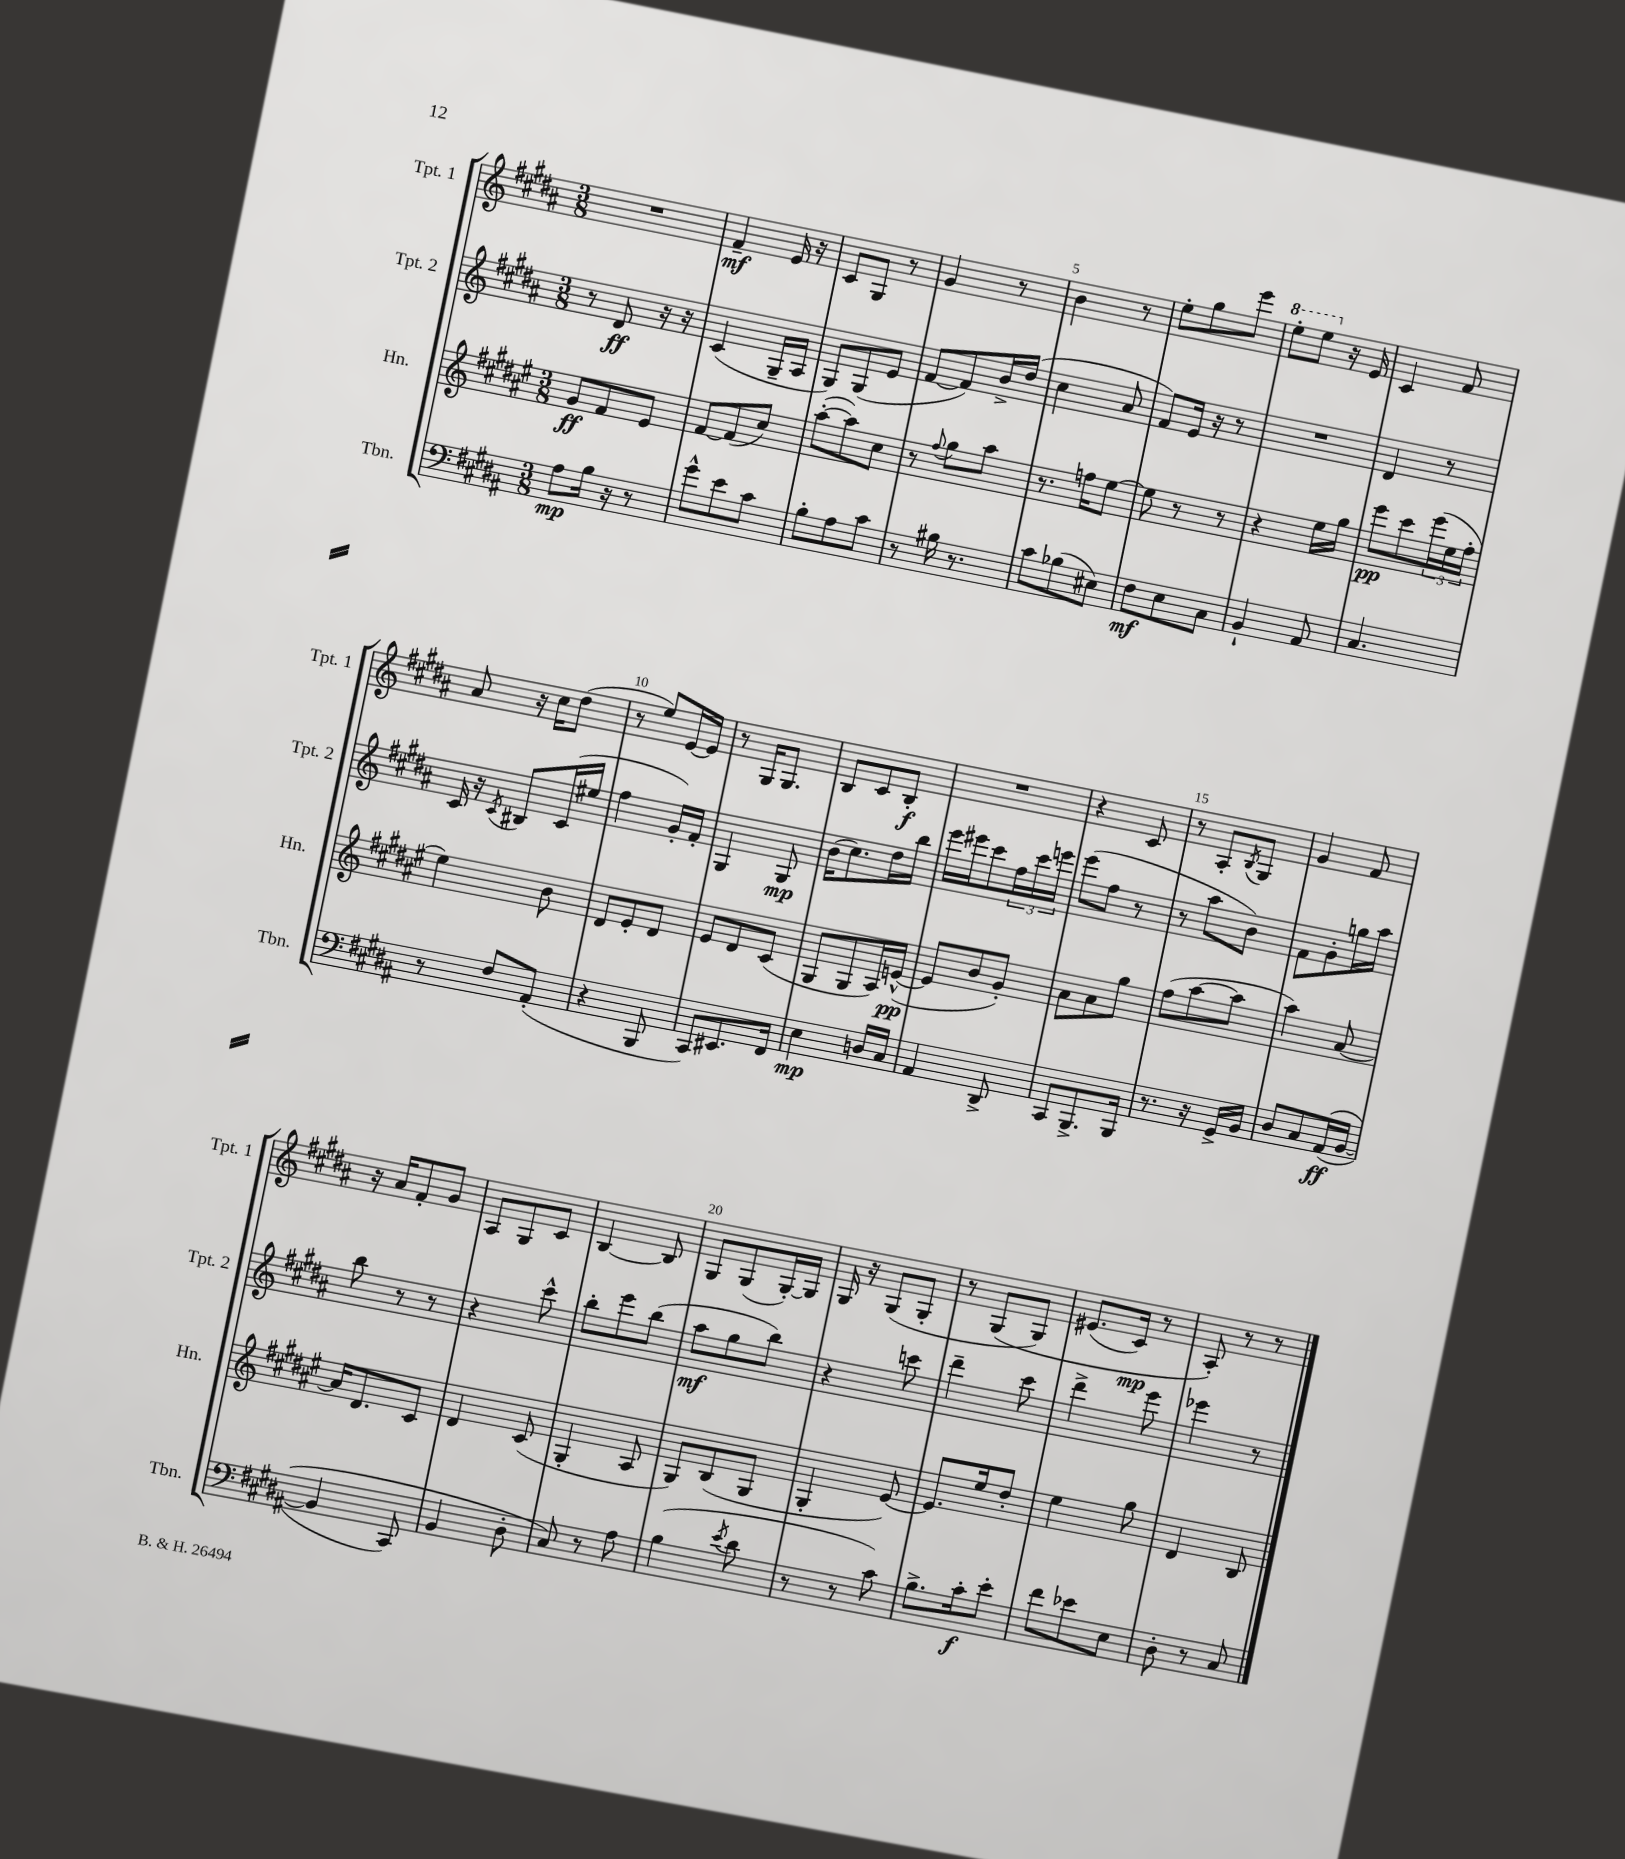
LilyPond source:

<<
\new StaffGroup <<
\new Staff = "s0" \with { instrumentName = "Tpt. 1" shortInstrumentName = "Tpt. 1" } {
    \clef treble \key b \major \numericTimeSignature \time 3/8
    R4. |
    fis'4--\mf e'16 r16 |
    cis'8 gis8 r8 |
    gis'4 r8 |
    b'4 r8 |
    e''8-. gis''8 e'''8 |
    \ottava #1 e'''8-. e'''8 \ottava #0 r16 e'16 |
    cis'4 fis'8 |
    ais'8 r16 cis''16 dis''8( |
    r8 e''8) e'16~ e'16 |
    r8 gis16 gis8. |
    b8 cis'8 b8-.\f |
    R4. |
    r4 cis'8 |
    r8 ais8-. \acciaccatura { b8 } gis8 |
    gis'4 fis'8 |
    r16 ais'16 fis'8-. gis'8 |
    ais8 gis8 cis'8 |
    b4~ b8 |
    gis8 gis8( gis16~-.) gis16 |
    gis16 r16 gis8( gis8-. |
    r8 gis8\( gis8) |
    eis'8.( cis'16\mp) r8 |
    ais8-.\) r8 r8 \bar "|." |
}
\new Staff = "s1" \with { instrumentName = "Tpt. 2" shortInstrumentName = "Tpt. 2" } {
    \clef treble \key b \major \numericTimeSignature \time 3/8
    r8 dis'8\ff r16 r16 |
    cis'4( gis16-- ais16 |
    gis8) gis8( e'8 |
    fis'8~ fis'8) b'16-> dis''16( |
    cis''4 ais'8 |
    fis'8) e'16 r16 r8 |
    R4. |
    dis'4 r8 |
    cis'16 r16 \acciaccatura { cis'8 } bis8 cis'16( eis''16 |
    fis''4 gis'16-.) fis'16-. |
    gis4 gis8\mp |
    b'16( cis''8.) dis''16 b''16 |
    e'''16 eis'''16 cis'''8 \tuplet 3/2 { fis''16 cis'''16 e'''16 } |
    e'''8( fis''8 r8 |
    r8 ais''8 b'8) |
    fis'8 gis'8-. g''16 ais''16 |
    b''8 r8 r8 |
    r4 cis'''8-^ |
    b''8-. e'''8 b''8( |
    ais''8\mf gis''8 b''8) |
    r4 c'''8 |
    dis'''4-- cis'''8 |
    dis'''4-> e'''8 |
    ees'''4 r8 \bar "|." |
}
\new Staff = "s2" \with { instrumentName = "Hn." shortInstrumentName = "Hn." } {
    \clef treble \key fis \major \numericTimeSignature \time 3/8
    gis'8\ff fis'8 eis'8 |
    fis'8~ fis'8( cis''8) |
    ais''8~-.( ais''8) cis''8 |
    r8 \appoggiatura { fis''8 } gis''8 ais''8 |
    r8. f''16 eis''8~ |
    eis''8 r8 r8 |
    r4 eis''16 gis''16 |
    eis'''8\pp cis'''8 \tuplet 3/2 { eis'''16( eis''16 fis''16-. } |
    eis''4) b'8 |
    dis'8 eis'8-. dis'8 |
    eis'8 dis'8 cis'8( |
    gis8 gis8 ais16) e'16~-^\pp( |
    e'8 b'8 gis'8-.) |
    ais'8 ais'8 gis''8 |
    fis''8( ais''8~ ais''8 |
    ais''4) ais'8~ |
    ais'16 dis'8. cis'8 |
    dis'4 cis'8( |
    gis4-. ais8 |
    gis8) b8( gis8 |
    gis4-. eis'8~) |
    eis'8. eis''16 dis''8-. |
    eis''4 gis''8 |
    dis'4 b8 \bar "|." |
}
\new Staff = "s3" \with { instrumentName = "Tbn." shortInstrumentName = "Tbn." } {
    \clef bass \key b \major \numericTimeSignature \time 3/8
    ais8\mp b16 r16 r8 |
    gis'8-^ e'8 cis'8 |
    b8-. ais8 cis'8 |
    r8 bis16 r8. |
    cis'8 bes8( eis8) |
    fis8\mf e8 cis8 |
    b,4-! ais,8 |
    cis4. |
    r8 fis8 ais,8-.( |
    r4 b,,8 |
    cis,8) eis,8. fis,16 |
    e4\mp d16 cis16 |
    ais,4 dis,8-> |
    cis,8 b,,8.-> b,,16 |
    r8. r16 gis,16-> b,16 |
    dis8 cis8 ais,16\ff(\( b,16~ |
    b,4 cis,8) |
    b,4 dis8-. |
    cis8\) r8 ais8 |
    b4( \acciaccatura { e'8 } dis'8 |
    r8 r8 cis'8) |
    b8.-> cis'16-.\f e'8-. |
    fis'8 ees'8 e8 |
    dis8-. r8 cis8 \bar "|." |
}
>>
>>
\layout { \context { \Score \override BarNumber.break-visibility = ##(#f #t #t) barNumberVisibility = #(every-nth-bar-number-visible 5) } }
